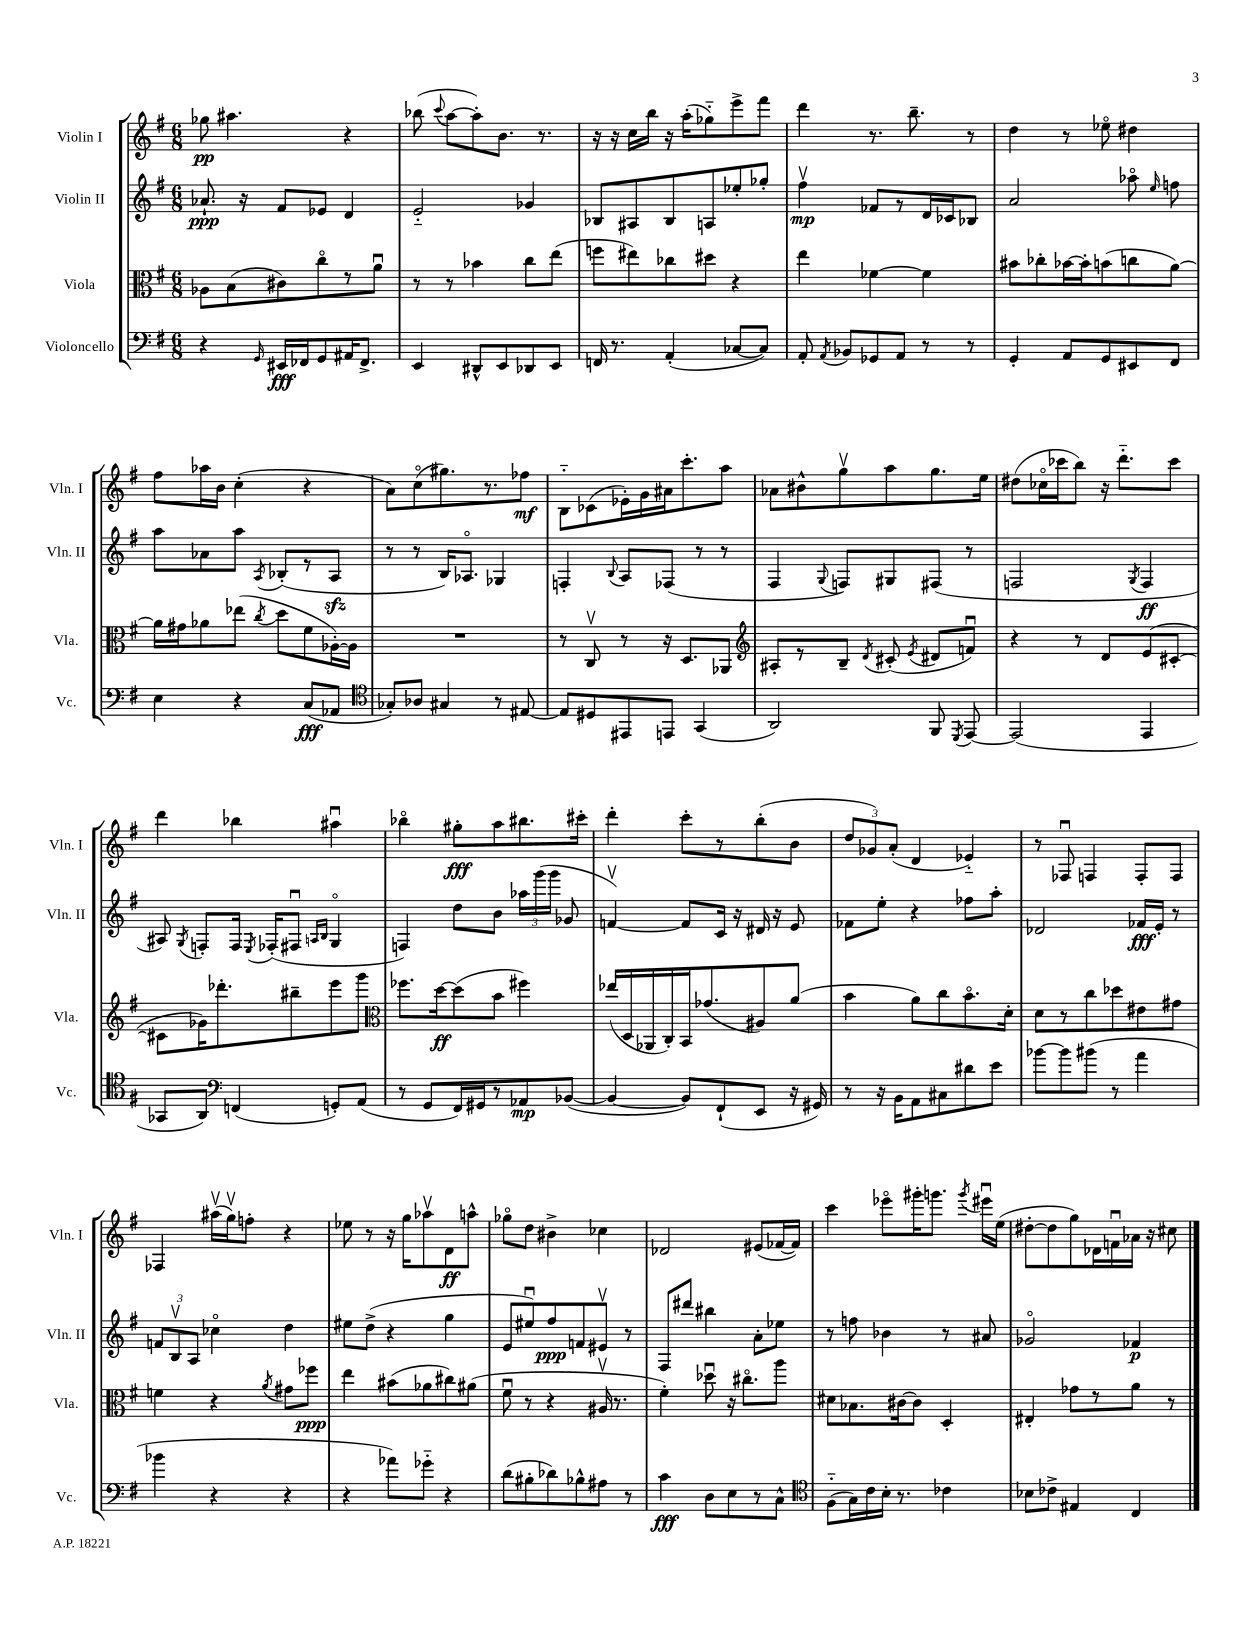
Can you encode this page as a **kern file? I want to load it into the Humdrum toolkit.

**kern	**dynam	**kern	**dynam	**kern	**dynam	**kern	**dynam
*part4	*part4	*part3	*part3	*part2	*part2	*part1	*part1
*staff4	*staff4	*staff3	*staff3	*staff2	*staff2	*staff1	*staff1
*I"Violoncello	*	*I"Viola	*	*I"Violin II	*	*I"Violin I	*
*I'Vc.	*	*I'Vla.	*	*I'Vln. II	*	*I'Vln. I	*
*clefF4	*	*clefC3	*	*clefG2	*	*clefG2	*
*k[f#]	*	*k[f#]	*	*k[f#]	*	*k[f#]	*
*M6/8	*	*M6/8	*	*M6/8	*	*M6/8	*
=1	=1	=1	=1	=1	=1	=1	=1
4r	.	8A-X\L	.	8.a-X`/	ppp	8gg-X\	pp
.	.	(8B\	.	.	.	4.aa#X\	.
.	.	.	.	16r	.	.	.
16qqGG/	.	.	.	.	.	.	.
16EE#X/LL	fff	8c#X\)	.	8f#/L	.	.	.
16FF-X/J	.	.	.	.	.	.	.
8GG/	.	8cc\	.	8e-X/J	.	.	.
16AA#X/K	.	8r	.	4d/	.	4r	.
8.FF-^/J	.	.	.	.	.	.	.
.	.	8au\J	.	.	.	.	.
=2	=2	=2	=2	=2	=2	=2	=2
4EE/	.	8r	.	2e/	.	(8bb-X\	.
.	.	.	.	.	.	8qqccc/	.
.	.	8r	.	.	.	[8aa\L	.
8DD#X^^/L	.	4b-X\	.	.	.	8aa'\])	.
8EE/	.	.	.	.	.	8.b\J	.
8DD-X/	.	8cc\L	.	4g-X/	.	.	.
.	.	.	.	.	.	8.r	.
8EE/J	.	(8ee\J	.	.	.	.	.
=3	=3	=3	=3	=3	=3	=3	=3
16FFn/	.	8ffn\L	.	8B-X/L	.	16r	.
8.r	.	.	.	.	.	16r	.
.	.	8ee#X\)	.	8A#X/	.	16cc\LL	.
.	.	.	.	.	.	16bb\JJ	.
(4AA'/	.	8cc-X\	.	8B-/	.	16r	.
.	.	.	.	.	.	(16aa'\KL	.
.	.	8dd#X\J	.	8An/	.	8gg-X\)	.
[8C-X/L	.	4r	.	8ee-X'/	.	8eee^\	.
8C-/J])	.	.	.	8gg-X'/J	.	8fff#\J	.
=4	=4	=4	=4	=4	=4	=4	=4
8AA'/	.	4ee\	.	4ff#v\	mp	4ddd\	.
8qAA/	.	.	.	.	.	.	.
8BB-X/L	.	.	.	.	.	.	.
8GG-X/	.	[4f-X\	.	8f-X/L	.	8.r	.
8AA/J	.	.	.	8r	.	.	.
.	.	.	.	.	.	8.bb~\	.
8r	.	4f-\]	.	16d/L	.	.	.
.	.	.	.	16c-X/J	.	.	.
8r	.	.	.	8B-X/J	.	8r	.
=5	=5	=5	=5	=5	=5	=5	=5
4GG'/	.	8b#X\L	.	2a/	.	4dd\	.
.	.	8cc-X'\	.	.	.	.	.
8AA/L	.	[16b-X\L	.	.	.	8r	.
.	.	16b-'\J]	.	.	.	.	.
8GG/	.	(8bn\	.	.	.	8ee-X\	.
8EE#X/	.	8ccn\	.	8aa-X\	.	4dd#X\	.
.	.	.	.	16qqee/	.	.	.
8FF#/J	.	[8a\J)	.	8ffn\	.	.	.
!!LO:LB:g=z
=6	=6	=6	=6	=6	=6	=6	=6
4E\	.	16a\LL]	.	8aa\L	.	8ff#\L	.
.	.	16g#X\J	.	.	.	.	.
.	.	8a-X\	.	8a-X\	.	16aa-X\L	.
.	.	.	.	.	.	16b\JJ	.
4r	.	(8ee-X\J	.	8aa\J	.	(4cc'\	.
.	.	8qcc/	.	8qA/	.	.	.
.	.	8dd\L	.	(8B-X'/L	.	.	.
(8C/L	fff	8f#\	.	8r	.	4r	.
8AA-X/J	.	[16A-X'\L)	.	8Azz/J	.	.	.
.	.	16A-\JJ]	.	.	.	.	.
=7	=7	=7	=7	=7	=7	=7	=7
*clefC4	*	*	*	*	*	*	*
8G-X'/L)	.	2.r	.	8r	.	8a\L)	.
8A-X/J	.	.	.	8r	.	(8cc\	.
4G#X/	.	.	.	16B/KL)	.	8.gg#X\)	.
.	.	.	.	8.A-X/J	.	.	.
.	.	.	.	.	.	8.r	.
8r	.	.	.	4G-X/	.	.	.
[8E#X/	.	.	.	.	.	8ff-X\J	mf
=8	=8	=8	=8	=8	=8	=8	=8
8E#/L]	.	8r	.	4Fn'/	.	8B\L	.
8D#X/	.	8Cv/	.	.	.	(8c-X\	.
.	.	.	.	8qqB/	.	.	.
8EE#X/	.	8r	.	8A/L	.	16e-X'\L)	.
.	.	.	.	.	.	16g\	.
8EEn/J	.	16r	.	(8F-X/J	.	16a#X\J	.
.	.	8.D/L	.	.	.	8.ccc'\	.
(4GG/	.	.	.	8r	.	.	.
.	.	8AA-X/J	.	8r	.	8aa\J	.
=9	=9	=9	=9	=9	=9	=9	=9
*	*	*clefG2	*	*	*	*	*
2AA/)	.	8A#X'/L	.	4F#/	.	8a-X\L	.
.	.	8r	.	.	.	8b#X^^\	.
.	.	.	.	8qqG/	.	.	.
.	.	8B~/J	.	8Fn/L)	.	8ggv\	.
.	.	8qd/	.	.	.	.	.
.	.	(8c#X'/	.	8G#X/	.	8aa\	.
.	.	8qe/	.	.	.	.	.
8FF#/	.	8d#X/L	.	(8F#X/J	.	8.gg\	.
8qDD/	.	.	.	.	.	.	.
[8EE/	.	8fnu/J)	.	8r	.	.	.
.	.	.	.	.	.	16ee\Jk	.
=10	=10	=10	=10	=10	=10	=10	=10
(2EE/]	.	4r	.	2Fn/	.	(8dd#X\L	.
.	.	.	.	.	.	16cc-X\L	.
.	.	.	.	.	.	16ccc-X\J	.
.	.	8r	.	.	.	8bb\J)	.
.	.	8d/L	.	.	.	16r	.
.	.	.	.	.	.	8.ddd\L	.
.	.	.	.	8qG/	.	.	.
4EE/	.	(8e/	.	4F/	ff	.	.
.	.	[8c#X'/J	.	.	.	8ccc-\J	.
!!LO:LB:g=z
=11	=11	=11	=11	=11	=11	=11	=11
8GG-X/L	.	8c#X\L]	.	8A#X/)	.	4ddd\	.
.	.	.	.	8qG/	.	.	.
8AA/J)	.	16g-X\K)	.	8Fn'/L	.	.	.
.	.	8.ddd-X'\	.	.	.	.	.
*clefF4	*	*	*	*	*	*	*
(4FFn/	.	.	.	16F/Jk	.	4bb-X\	.
.	.	.	.	8qE/	.	.	.
.	.	.	.	(16F-X'/KL	.	.	.
.	.	8bb#X~\	.	8F#Xu/J	.	.	.
.	.	.	.	16qqAn/LL	.	.	.
.	.	.	.	16qqB/JJ	.	.	.
8GGn'/L)	.	8eee\	.	4G/	.	4aa#Xu\	.
(8AA/J	.	8ggg\J	.	.	.	.	.
=12	=12	=12	=12	=12	=12	=12	=12
*	*	*clefC3	*	*	*	*	*
8r	.	8.ff-X\L	.	4Fn/)	.	4bb-X\	.
8GG/L	.	.	.	.	.	.	.
.	.	[16dd\k	ff	.	.	.	.
16FF#/L)	.	(8dd\]	.	8dd\L	.	8gg#X'\L	fff
16GG#X/J	.	.	.	.	.	.	.
8r	.	8b\J	.	8b\J	.	8aa\	.
8AA-X/	mp	4ff#X\)	.	24aa-X\LL	.	8.bb#X\	.
.	.	.	.	(24ggg\	.	.	.
.	.	.	.	24ggg\JJ	.	.	.
([8BB-X/J	.	.	.	8g-X/	.	.	.
.	.	.	.	.	.	16ccc#X'\Jk	.
=13	=13	=13	=13	=13	=13	=13	=13
4BB-/_	.	(16ee-X/LL	.	[4fnv/)	.	4ddd'\	.
.	.	16D/	.	.	.	.	.
.	.	16AA-X/	.	.	.	.	.
.	.	16C'/)	.	.	.	.	.
8BB-/L])	.	16BB/J	.	8f/L]	.	8ccc'\L	.
.	.	(8.g-X/	.	.	.	.	.
(8FF#`/	.	.	.	16c/Jk	.	8r	.
.	.	.	.	16r	.	.	.
8EE/J	.	8A#X/)	.	16d#X/	.	(8bb'\	.
.	.	.	.	16r	.	.	.
16r	.	(8a/J	.	8e/	.	8b\J	.
16GG#X/)	.	.	.	.	.	.	.
=14	=14	=14	=14	=14	=14	=14	=14
8r	.	4b\	.	8f-X\L	.	12dd/L	.
.	.	.	.	.	.	12g-X/)	.
16r	.	.	.	8ee'\J	.	.	.
.	.	.	.	.	.	(12a'/J	.
16BB\KL	.	.	.	.	.	.	.
8AA\	.	8a\L)	.	4r	.	4d/	.
8C#X\	.	8cc\	.	.	.	.	.
8d#X\	.	8.b\	.	8ff-X\L	.	4e-X/)	.
8e\J	.	.	.	8aa'\J	.	.	.
.	.	16d'\Jk	.	.	.	.	.
=15	=15	=15	=15	=15	=15	=15	=15
[8b-X\L	.	8d\L	.	2d-X/	.	8r	.
8b-\]	.	8r	.	.	.	8F-Xu/	.
(8b#X\J	.	8cc\	.	.	.	4Fn/	.
8r	.	8dd-X\	.	.	.	.	.
4a\	.	8e#X\	.	16f-X/LL	fff	8F'/L	.
.	.	.	.	16e'/JJ	.	.	.
.	.	8g#X\J	.	8r	.	8F/J	.
!!LO:LB:g=z
=16	=16	=16	=16	=16	=16	=16	=16
4b-X\	.	4fn\	.	12fn/L	.	4F-X/	.
.	.	.	.	12Bv/	.	.	.
.	.	.	.	12A/J	.	.	.
4r	.	4r	.	4cc-X\	.	(16aa#Xv\LL	.
.	.	.	.	.	.	16ggv\J)	.
.	.	.	.	.	.	8ffn'\J	.
.	.	8qa/	.	.	.	.	.
4r	.	8g#X\L	.	4dd\	.	4r	.
.	.	8ff-X\J	ppp	.	.	.	.
=17	=17	=17	=17	=17	=17	=17	=17
4r	.	4ee\	.	8ee#X\L	.	8ee-X\	.
.	.	.	.	(8dd^\J	.	8r	.
8a-X\L)	.	(8b#X\L	.	4r	.	16r	.
.	.	.	.	.	.	16gg\KL	.
8g-X\J	.	8a-X\	.	.	.	8aa-Xv\	.
4r	.	8cc#X\)	.	4gg\	.	8d\	ff
.	.	(8a#X\J	.	.	.	8aan^^\J	.
=18	=18	=18	=18	=18	=18	=18	=18
(8d\L	.	8f#u\	.	8e/L	.	8gg-X\L	.
8B#X'\	.	8r	.	8ee#Xu/)	.	8dd\J	.
8d-X\)	.	4r	.	8ff#/	ppp	4b#X^\	.
8B-X^^\	.	.	.	8fn/	.	.	.
8A#X\J	.	16A#Xv/	.	8e#Xv/J	.	4cc-X\	.
.	.	8.r	.	.	.	.	.
8r	.	.	.	8r	.	.	.
=19	=19	=19	=19	=19	=19	=19	=19
4c\	fff	4f#'\)	.	8F#/L	.	2d-X/	.
.	.	.	.	8ddd#X/J	.	.	.
8D\L	.	8dd-Xu\	.	4bb#X\	.	.	.
8E\	.	16r	.	.	.	.	.
.	.	8.cc#X\L	.	.	.	.	.
8r	.	.	.	8a'\L	.	(8e#X/L	.
8C^^\J	.	8aa\J	.	8ee-X\J	.	[16f-X/L	.
.	.	.	.	.	.	16f-/JJ])	.
=20	=20	=20	=20	=20	=20	=20	=20
*clefC4	*	*	*	*	*	*	*
(8F#\L	.	8d#X\L	.	8r	.	4ccc\	.
16G\L)	.	8.B-X\	.	8ffn\	.	.	.
16c\	.	.	.	.	.	.	.
16B'\JJ	.	.	.	4b-X\	.	8eee-X\L	.
8.r	.	[16c#X\k	.	.	.	.	.
.	.	8c#\J]	.	.	.	16ggg#X'\K	.
.	.	.	.	.	.	8.gggn\J	.
4c-X\	.	4D'/	.	8r	.	.	.
.	.	.	.	.	.	8qggg/	.
.	.	.	.	8a#X/	.	16eee#Xu\LL	.
.	.	.	.	.	.	(16ee\JJ	.
=21	=21	=21	=21	=21	=21	=21	=21
8B-X\L	.	4E#X'/	.	2g-X/	.	[8dd#X'\L	.
8c-X^\J	.	.	.	.	.	8dd#\]	.
4E#X/	.	8g-X\L	.	.	.	8gg\)	.
.	.	8r	.	.	.	16d-X\L	.
.	.	.	.	.	.	16fnu\	.
4C/	.	8a\J	.	4f-X/	p	16a-X\JJ	.
.	.	.	.	.	.	16r	.
.	.	8r	.	.	.	8cc#X\	.
==	==	==	==	==	==	==	==
*-	*-	*-	*-	*-	*-	*-	*-
